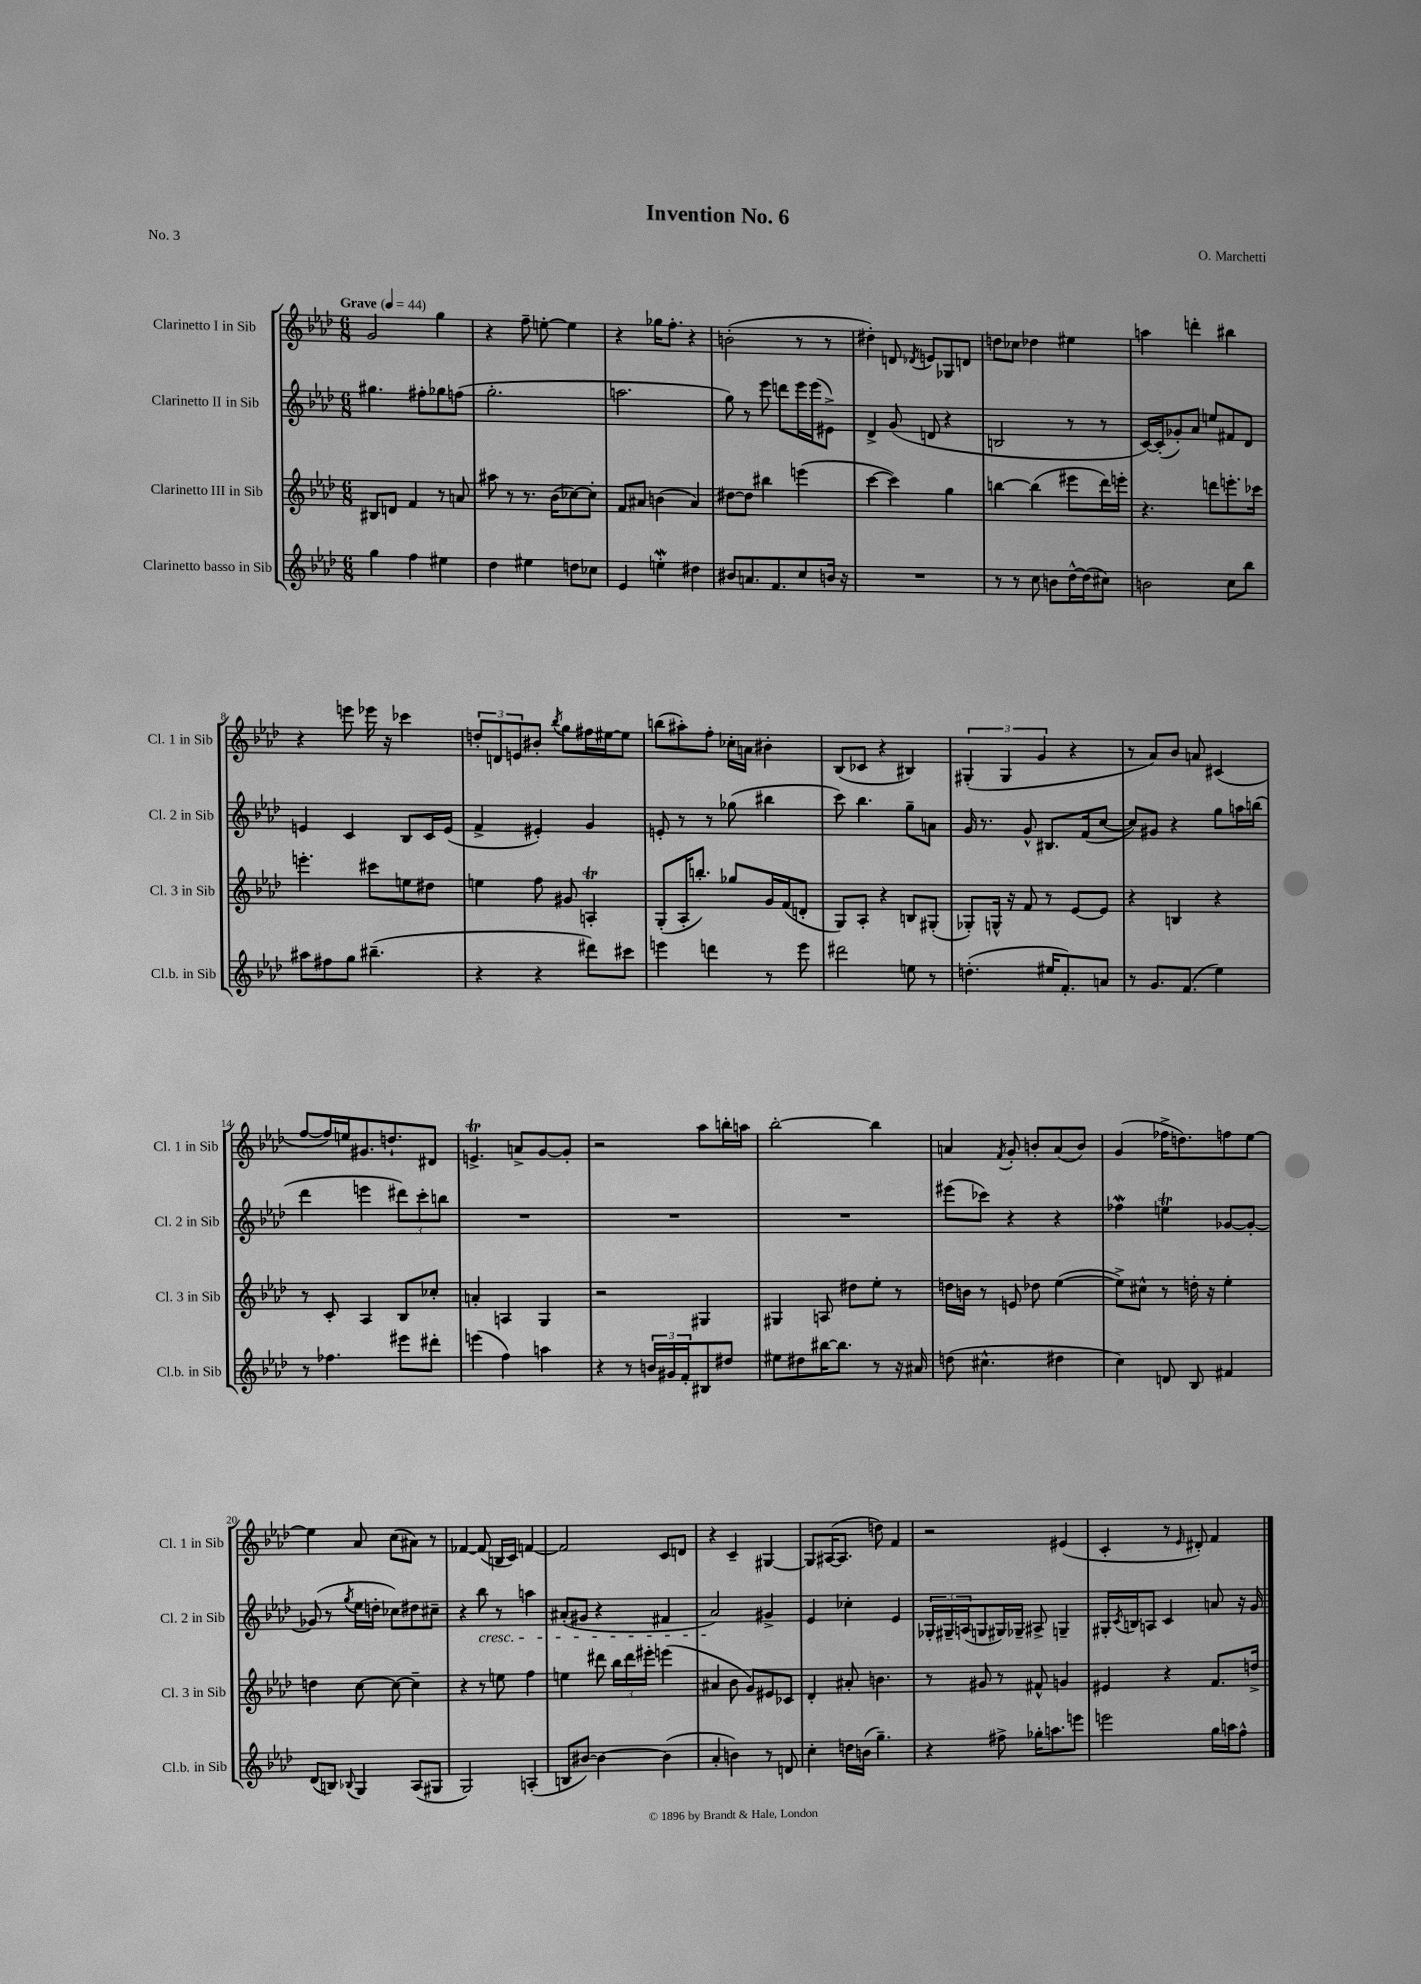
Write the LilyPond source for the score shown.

\header { title = "Invention No. 6" composer = "O. Marchetti" piece = "No. 3" }
<<
\new StaffGroup <<
\new Staff = "s0" \with { instrumentName = "Clarinetto I in Sib" shortInstrumentName = "Cl. 1 in Sib" } {
    \clef treble \key aes \major \numericTimeSignature \time 6/8 \tempo "Grave" 4 = 44
    g'2 g''4 |
    r4 f''8-- e''8~-. e''4 |
    r4 ges''16 f''8.-. r4 |
    b'2-.( r8 r8 |
    dis''4-.) d'8 \acciaccatura { des'8 } e'8 ges8 d'8 |
    d''8 ces''8 des''4 eis''4 |
    a''4 d'''4-. bis''4 |
    r4 e'''8 ees'''16 r16 ces'''4 |
    \tuplet 3/2 { d''8-. d'8 e'8 } bis'8-. \acciaccatura { bes''8 } g''8 fis''16 eis''16~ eis''8 |
    b''8( ais''8-.) f''8-. ces''16-. a'16 bis'4-. |
    bes8( ces'8 r4 bis4) |
    \tuplet 3/2 { gis4-.( gis4 g'4 } r4 |
    r8 aes'8) bes'8 a'8 cis'4( |
    f''8~ f''16) e''16 gis'8. d''8.-! dis'8 |
    e'4.->\trill a'8-> g'8~ g'8-. |
    r2 aes''8 b''16-. a''16 |
    bes''2~-. bes''4 |
    a'4 \acciaccatura { f'8 } g'8-. b'8-. a'8( b'8) |
    g'4( fes''16-> d''8.) f''8 ees''8~ |
    ees''4 aes'8 c''8( ais'8) r8 |
    fes'4~ fes'8( b16 c'16) f'4~ |
    f'2 c'8 d'8 |
    r4 c'4-- gis4~ |
    gis8 ais16~( ais8. d''8) f'4 |
    r2 eis'4( |
    c'4-. r8 \grace { ees'16 } dis'8-.) f'4 \bar "|." |
}
\new Staff = "s1" \with { instrumentName = "Clarinetto II in Sib" shortInstrumentName = "Cl. 2 in Sib" } {
    \clef treble \key aes \major \numericTimeSignature \time 6/8
    gis''4. fis''8-. ges''8 f''8( |
    g''2.-. |
    a''2. |
    g''8) r8 ees'''8 d'''8 ees'''16 ees'''16( eis'8->) |
    des'4-> g'8( d'8 r4 |
    b2 r8 r8 |
    c'16~) c'16-.( ges'8-.) aes'8 e''8 fis'8 des'8 |
    e'4 c'4 bes8 c'16 e'16( |
    f'4-> eis'4-.) g'4 |
    e'8-. r8 r8 ges''8( bis''4 |
    c'''8) bes''4. g''8-- a'8 |
    g'16 r8. g'8-^ bis8. f'16( c''8~ |
    c''8) gis'8 r4 g''8 a''16 b''16( |
    des'''4 e'''4 \tuplet 3/2 { dis'''8) c'''8-. b''8 } |
    R2. |
    R2. |
    R2. |
    eis'''8( ces'''8) r4 r4 |
    fes''4\mordent e''4\trill ges'8~ ges'8~-. |
    ges'8( r8 \acciaccatura { g''8 } ees''16 d''16-. ces''8) dis''8 cis''8-- |
    r4 bes''8\cresc r8 a''4 |
    ais'8-.( gis'8 r4 fis'4 |
    aes'2\!) gis'4-> |
    ees'4 ces''4-. ees'4 |
    \tuplet 3/2 { ges16-. gis16-- a16( } g8 gis16) ges16-- ais8-> g4-- |
    gis16-. \acciaccatura { c'8 } b16 a8 c'4 a'8 r16 g'16 \bar "|." |
}
\new Staff = "s2" \with { instrumentName = "Clarinetto III in Sib" shortInstrumentName = "Cl. 3 in Sib" } {
    \clef treble \key aes \major \numericTimeSignature \time 6/8
    bis8 d'8 f'4 r8 a'8 |
    ais''8 r8 r8. bes'16( ces''8~) ces''8-. |
    f'8 ais'8 b'4( ais'4) |
    dis''8~ dis''8 bis''4 e'''4( |
    c'''4~ c'''4) g''4 |
    b''4~ b''4( eis'''8 des'''16) e'''16-. |
    r4. d'''8 e'''8.-. ces'''16 |
    e'''4.-. cis'''8 e''8 dis''8 |
    e''4 f''8 gis'8 a4-.\trill |
    g8-.( aes16-. b''8.-.) ges''8 g'16 f'16( d'8-. |
    g8) aes8-. r4 b8 gis8-.( |
    ges8-.) g16-^ r16 f'8 r8 ees'8~ ees'8 |
    r4 b4 r4 |
    r8 c'8-. aes4 bes8 ces''8-. |
    a'4-. a4 g4 |
    r2 gis4 |
    gis4 a8 dis''8 ees''8-. r8 |
    d''16 b'16 r8 e'8 des''8 ees''4~( |
    ees''8->) cis''8-^ r8 d''16-. r16 ees''4-. |
    d''4 c''8~ c''8~ c''4-- |
    r4 r8 e''8 f''4 |
    e''4 dis'''8 \tuplet 3/2 { bes''16 dis'''16 eis'''16-. } e'''4( |
    ais'4 bes'8 g'8) eis'8 ces'8 |
    des'4-. ais'8-. b'4. |
    r8 gis'8 r8 fis'8-^ g'4 |
    eis'4 r4 f'8. d''16-> \bar "|." |
}
\new Staff = "s3" \with { instrumentName = "Clarinetto basso in Sib" shortInstrumentName = "Cl.b. in Sib" } {
    \clef treble \key aes \major \numericTimeSignature \time 6/8
    g''4 f''4 eis''4 |
    des''4 eis''4 d''8 ces''8 |
    ees'4 e''4-.\mordent dis''4 |
    bis'8 a'8. f'8. c''8 b'16 r16 |
    R2. |
    r8 r8 c''8 b'8 des''16~-^ des''16( cis''8) |
    b'2 c''8 bes''8 |
    ais''8 fis''8 g''8 bis''4.--( |
    r4 r4 dis'''8) cis'''8 |
    e'''4 d'''4 r8 e'''8 |
    dis'''2 e''8 r8 |
    d''4.-.( eis''16 f'8.-.) a'8 |
    r8 g'8. f'8.( ees''4) |
    r8 fes''4. eis'''8 dis'''8-. |
    e'''4( f''4) a''4 |
    r4 r8 \tuplet 3/2 { b'16 gis'16 f'16-. } bis8 dis''8 |
    eis''8 dis''8 bis''16~ bis''8. r8 r16 ais'16 |
    d''8( cis''4.-^ dis''4 |
    c''4) d'8 bes8 fis'4 |
    des'8( b8) \appoggiatura { bes8 } g4 aes8( gis8 |
    g2) a4-.( |
    b8 bis'8~) bis'4~ bis'4( |
    aes'4-. b'4) r8 d'8 |
    c''4-. d''16 b'16( g''4.--) |
    r4 fis''8-> ges''16-. a''8. e'''8 |
    e'''2 g''16 a''16 f''8-^ \bar "|." |
}
>>
>>
